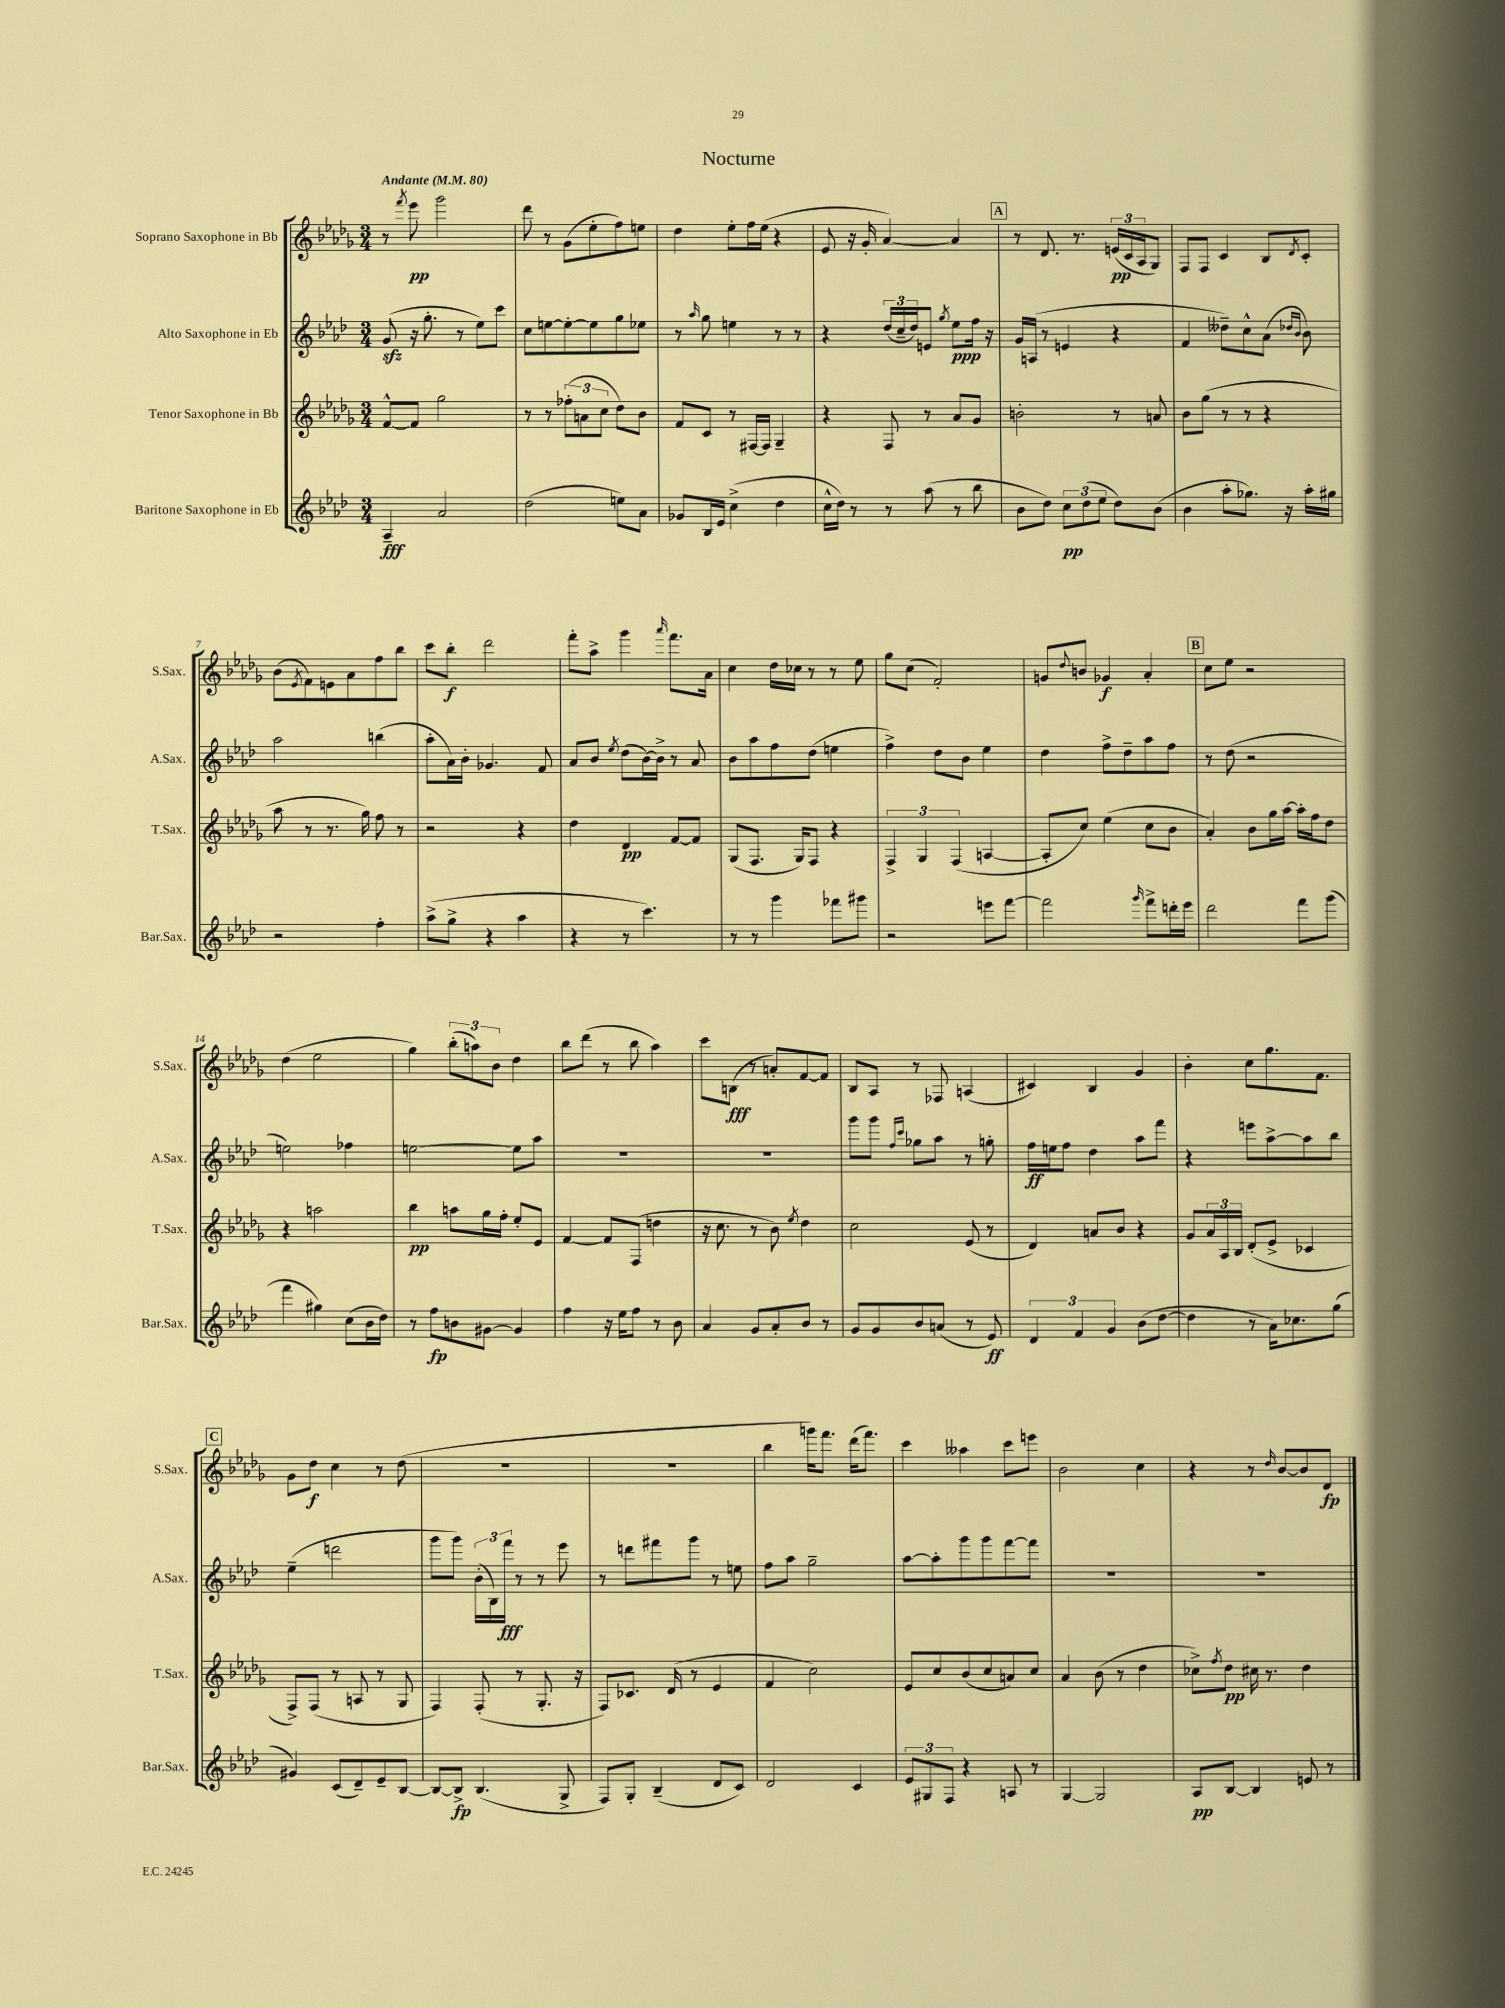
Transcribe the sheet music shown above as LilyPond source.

\header { title = "Nocturne" }
<<
\new StaffGroup <<
\new Staff = "s0" \with { instrumentName = "Soprano Saxophone in Bb" shortInstrumentName = "S.Sax." } {
    \clef treble \key des \major \numericTimeSignature \time 3/4 \tempo "Andante" 4 = 80
    r8 \acciaccatura { f'''8 } ees'''8\pp ges'''2 |
    des'''8 r8 ges'8( ees''8-. f''8) e''8 |
    des''4 ees''8-. f''16 ees''16( r4 |
    ees'8 r16 ges'16-. aes'4~) aes'4 |
    \mark \markup { \box "A" } r8 des'8. r8. \tuplet 3/2 { e'16\pp( c'16 aes16 } ges8) |
    f8 f8 c'4 bes8 \acciaccatura { des'8 } c'8-. |
    bes'8( \acciaccatura { ees'8 } f'8) e'8 aes'8 f''8 bes''8 |
    c'''8 bes''8-.\f des'''2 |
    f'''8-. aes''8-> ges'''4 \grace { aes'''16 } f'''8. aes'16 |
    c''4 des''16 ces''16 r8 r8 ees''8 |
    ges''8 c''8( f'2-.) |
    g'8 \appoggiatura { des''8 } b'8 ges'4\f aes'4-. |
    \mark \markup { \box "B" } c''8 ees''8 r2 |
    des''4( ees''2 |
    ges''4) \tuplet 3/2 { bes''8-.( a''8) bes'8 } des''4 |
    bes''8 des'''8( r8 bes''8 aes''4) |
    c'''8 b8\fff( r8 a'8-.) f'8~ f'8 |
    bes8 aes8 r8 fes8 a4( |
    cis'4) bes4 ges'4 |
    bes'4-. c''8 ges''8. f'8. |
    \mark \markup { \box "C" } ges'8 des''8\f c''4 r8 des''8( |
    R2. |
    R2. |
    bes''4 g'''16) f'''8. des'''16( f'''8.) |
    c'''4 aeses''4 c'''8 e'''8 |
    bes'2 c''4 |
    r4 r8 \grace { des''16 } bes'8~ bes'8 des'8\fp \bar "|." |
}
\new Staff = "s1" \with { instrumentName = "Alto Saxophone in Eb" shortInstrumentName = "A.Sax." } {
    \clef treble \key aes \major \numericTimeSignature \time 3/4
    g'8\sfz( r16 g''8.-. r8 ees''8) c'''8 |
    c''8 e''8~ e''8~-. e''8 g''8 ees''8 |
    r8 \grace { aes''16 } g''8 e''4 r8 r8 |
    r4 \tuplet 3/2 { des''16( c''16-- des''16) } e'8 \acciaccatura { g''8 } ees''8\ppp f''16 r16 |
    \mark \markup { \box "A" } g'16 a16( r8 e'4 r4 |
    f'4 deses''8--) c''8-^ aes'8( \grace { des''16 bes'16 } bes'8) |
    aes''2 b''4( |
    aes''8-. aes'16) bes'16-. ges'4. f'8 |
    aes'8 bes'8 \acciaccatura { ees''8 } des''8( bes'16~) bes'16-> r8 aes'8 |
    bes'8 aes''8 f''8 des''8( e''4 |
    f''4->) des''8 bes'8 ees''4 |
    des''4 f''8-> des''8-- aes''8 f''8 |
    \mark \markup { \box "B" } r8 des''8( r2 |
    e''2) fes''4 |
    e''2~ e''8 aes''8 |
    R2. |
    R2. |
    g'''8 g'''8 \grace { f''16 c'''16 } ges''8 aes''8 r8 g''8-. |
    f''16\ff e''16 f''8 des''4 aes''8 f'''8 |
    r4 e'''8 aes''8~-> aes''8 bes''8 |
    \mark \markup { \box "C" } ees''4--( d'''2 |
    g'''8 g'''8) \tuplet 3/2 { bes'16-.( bes16) f'''16\fff } r8 r8 ees'''8 |
    r8 d'''8 fis'''8 g'''8 r8 e''8 |
    f''8 aes''8 g''2-- |
    aes''8~ aes''8-. g'''8 g'''8 f'''8~ f'''8 |
    R2. |
    R2. \bar "|." |
}
\new Staff = "s2" \with { instrumentName = "Tenor Saxophone in Bb" shortInstrumentName = "T.Sax." } {
    \clef treble \key des \major \numericTimeSignature \time 3/4
    f'8~-^ f'8 ges''2 |
    r8 r8 \tuplet 3/2 { fes''8-.( a'8 c''8 } des''8) bes'8 |
    f'8 c'8 r8 fis16~ fis16 ges4-- |
    r4 f8 r8 aes'8 ges'8 |
    \mark \markup { \box "A" } b'2-. r8 a'8 |
    bes'8 ges''8( r8 r8 r4 |
    aes''8 r8 r8. ges''16) f''8 r8 |
    r2 r4 |
    des''4 des'4\pp f'8~ f'8 |
    ges8( f8. ges16) f8 r4 |
    \tuplet 3/2 { f4-> ges4 f4( } a4~ |
    a8-. c''8) ees''4( c''8 bes'8 |
    \mark \markup { \box "B" } aes'4-.) bes'8 ges''16 aes''16~ aes''16-. f''16 des''8 |
    r4 a''2 |
    bes''4\pp a''8 ges''16 f''16-. ees''8-. ees'8 |
    f'4~ f'8 f8( d''4 |
    r16 c''8. r8 bes'8) \acciaccatura { ees''8 } des''4 |
    c''2 ees'8( r8 |
    des'4) a'8 bes'8 r4 |
    ges'8 \tuplet 3/2 { aes'16 aes16 bes16 } des'8-.( ees'8-> ces'4 |
    \mark \markup { \box "C" } f8->) f8( r8 a8 r8 ges8 |
    f4) f8-.( r8 ges8.-. r16 |
    f8) ces'8. des'16( r8 ees'4 |
    f'4 c''2) |
    ees'8 c''8 bes'8( c''8 a'8) c''8 |
    aes'4 bes'8( r8 des''4 |
    ces''8->) \acciaccatura { f''8 } des''8\pp cis''16 r8. des''4 \bar "|." |
}
\new Staff = "s3" \with { instrumentName = "Baritone Saxophone in Eb" shortInstrumentName = "Bar.Sax." } {
    \clef treble \key aes \major \numericTimeSignature \time 3/4
    aes4--\fff aes'2 |
    des''2( e''8) aes'8 |
    ges'8 bes16 ees'16 c''4->( des''4 |
    c''16-^ des''16) r8 r8 aes''8( r8 bes''8 |
    \mark \markup { \box "A" } bes'8 des''8) \tuplet 3/2 { c''8\pp des''8( ees''8 } des''8) bes'8( |
    bes'4 aes''8-. ges''8.) r16 aes''16-. gis''16 |
    r2 f''4-. |
    aes''8->( g''8-> r4 aes''4 |
    r4 r8 c'''4.) |
    r8 r8 g'''4 fes'''8 gis'''8 |
    r2 e'''8 f'''8~ |
    f'''2 \grace { g'''16 } f'''8-> d'''16-. ees'''16 |
    \mark \markup { \box "B" } des'''2 f'''8 g'''8( |
    f'''4 gis''4) c''8( bes'16 des''16) |
    r8 f''8\fp b'8 gis'8~ gis'4 |
    f''4 r16 ees''16 f''8 r8 bes'8 |
    aes'4 g'8 aes'8-. bes'8 r8 |
    g'8 g'8 bes'8 a'8( r8 ees'8\ff) |
    \tuplet 3/2 { des'4 f'4 g'4 } bes'8( des''8~ |
    des''4 r8 aes'16) ces''8. g''8( |
    \mark \markup { \box "C" } gis'4) c'8( des'8--) ees'8-- bes8~ |
    bes8~ bes8->\fp bes4.( g8-> |
    f8) g8-. bes4--( des'8 c'8) |
    des'2 c'4 |
    \tuplet 3/2 { ees'8 gis8 f8 } r4 a8 r8 |
    g4~ g2 |
    aes8\pp bes8~ bes4 e'8 r8 \bar "|." |
}
>>
>>
